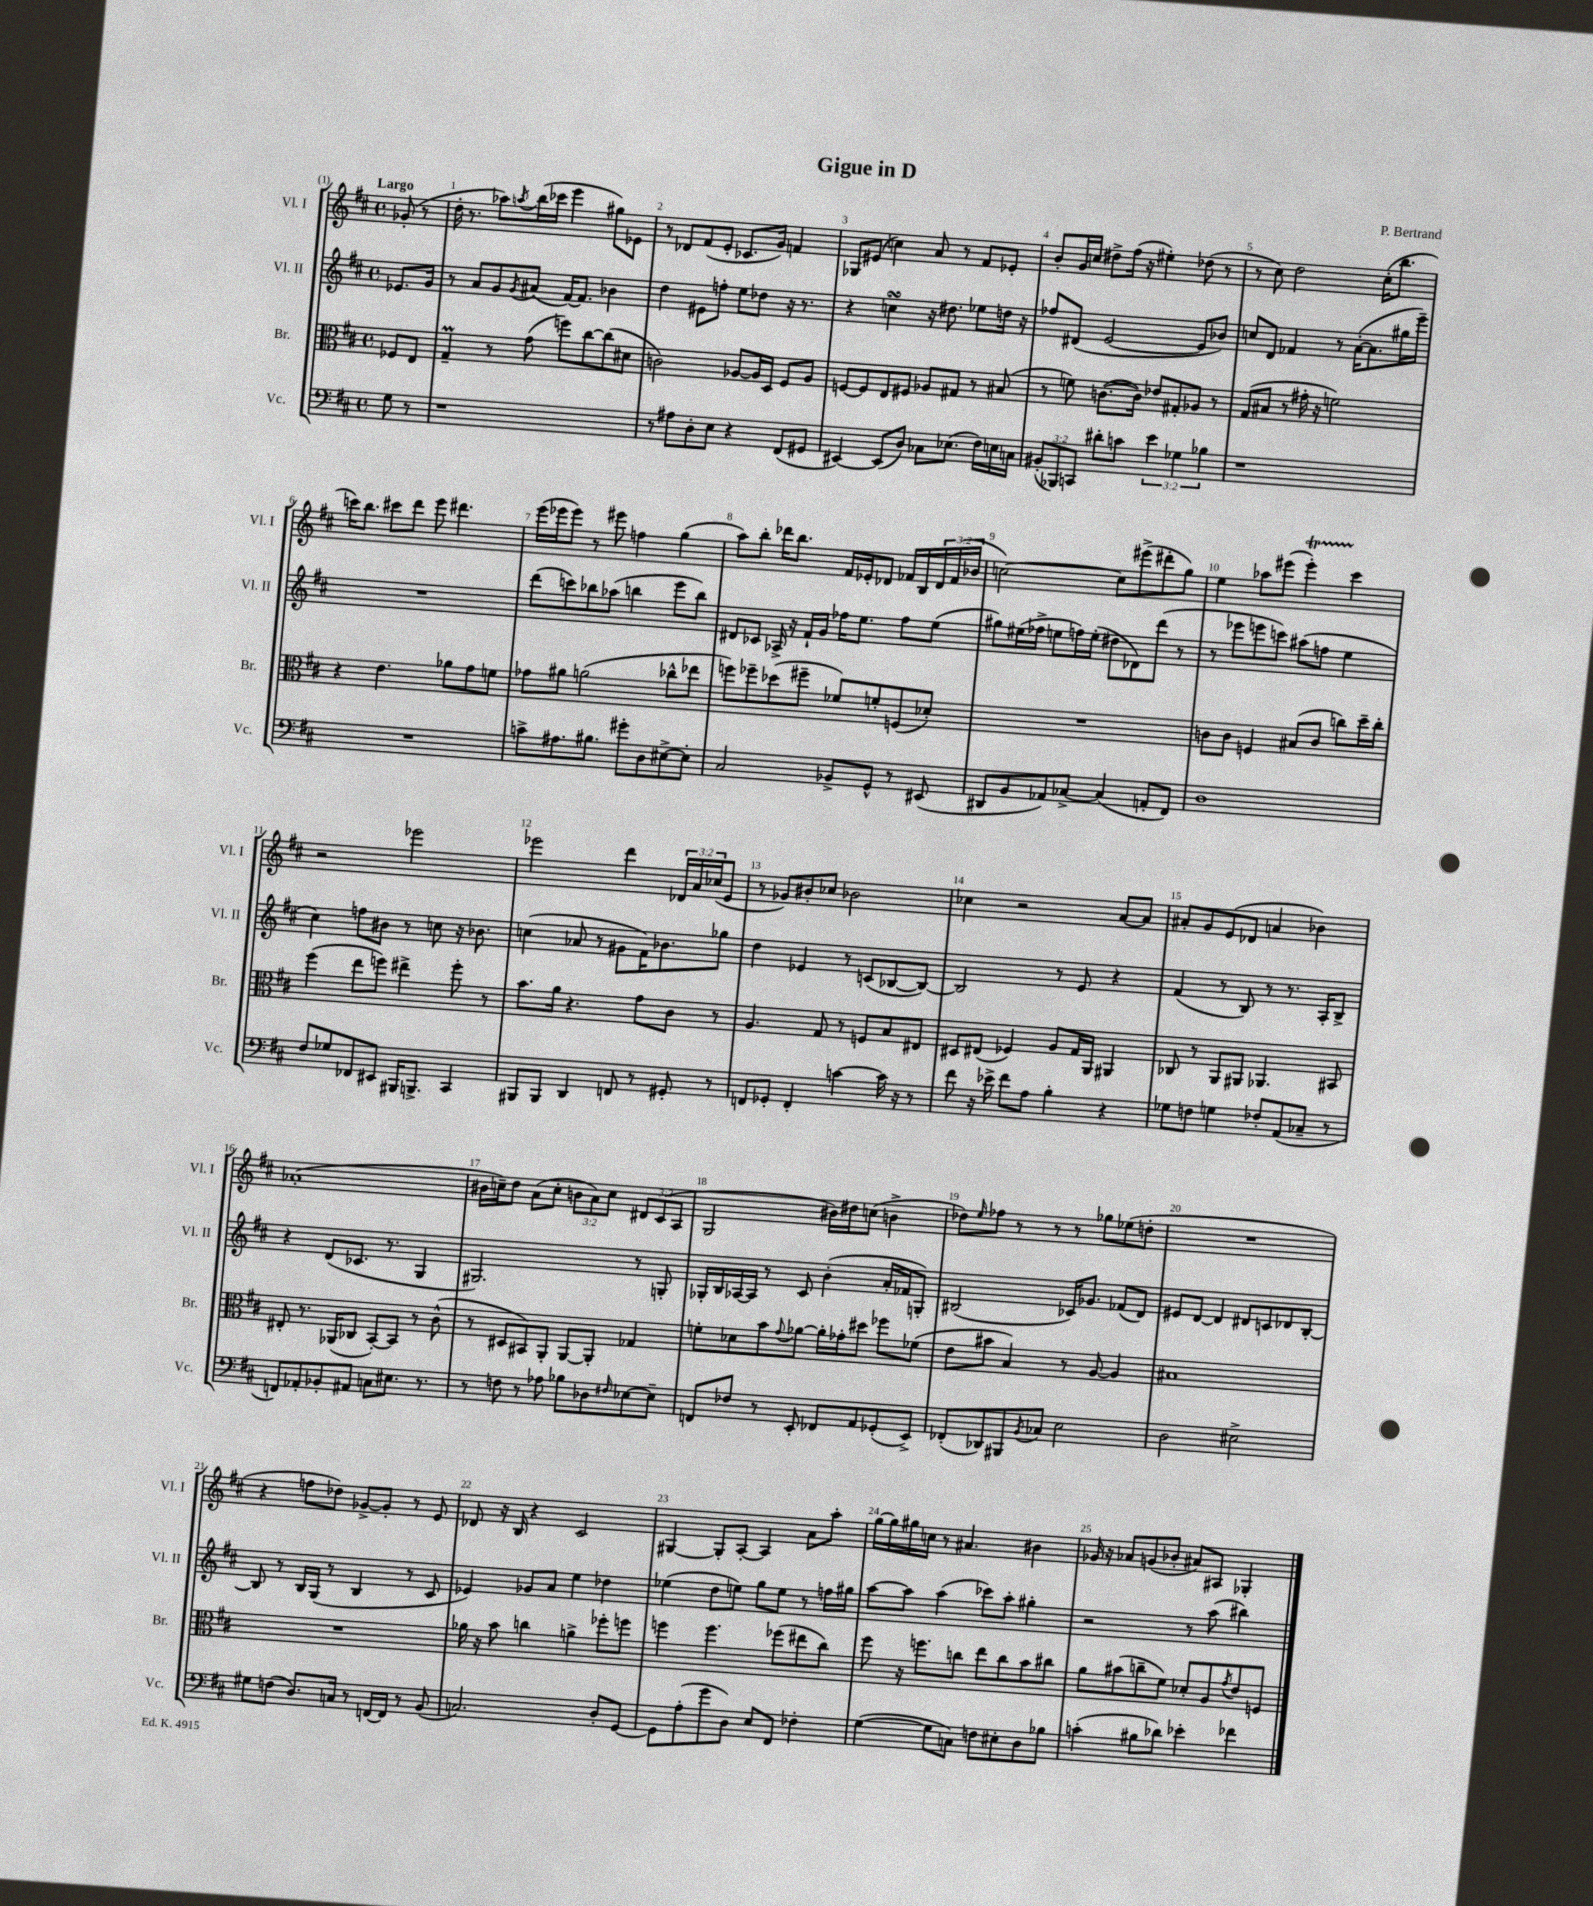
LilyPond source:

\header { title = "Gigue in D" composer = "P. Bertrand" }
<<
\new StaffGroup <<
\new Staff = "s0" \with { instrumentName = "Vl. I" shortInstrumentName = "Vl. I" } {
    \clef treble \key d \major \defaultTimeSignature \time 4/4 \override Staff.TupletNumber.text = #tuplet-number::calc-fraction-text \partial 4 \tempo "Largo"
    ges'8-.( r8 |
    d''16-. r8. aes''8) \acciaccatura { a''8 } b''16( ces'''16 e'''4 gis''8) ees'8 |
    r8 des'8 fis'8( e'8-. ces'8. g'16) f'4 |
    ges8 eis'8( c''4) a'8 r8 fis'8 ees'8-. |
    b'8-. g'16 c''16 dis''8-> fis''16( r16 eis''4-.) des''8( r8 |
    r8 cis''8) d''2 cis''16-.( b''8. |
    c'''16) b''8. cis'''8 d'''8 e'''8 dis'''4. |
    e'''16( ees'''16 ees'''8) r8 eis'''8 f''4 g''4( |
    a''8) b''8-. des'''16 b''8. fis'16 ees'16-. des'8 fes'16 b16 \tuplet 3/2 { des'16 fes'16( bes'16 } |
    c''2~) c''8 eis'''8->( dis'''8-. g''8) |
    e''4 aes''8 eis'''8( eis'''4-.\startTrillSpan) cis'''4\stopTrillSpan |
    r2 ees'''2 |
    ees'''2 d'''4 \tuplet 3/2 { des'16 a'16 ces''16( } e'8 |
    r8 ges'8) bis'8-. ces''8 bes'2 |
    ces''4 r2 a'8~ a'8 |
    ais'8-. g'8 e'8( des'8 a'4 bes'4) |
    aes'1-.( |
    bis'16 c''16--) d''8 a'8( c''8-. \tuplet 3/2 { b'8 a'8) c''8 } \tuplet 3/2 { dis'8 cis'8( a8 } |
    g2 bis'16) dis''16 c''8( b'4-> |
    des''8) \grace { e''16 } fes''8 r8 r8 r8 ges''8 ees''8( d''8-. |
    R1 |
    r4 f''8 des''8) ges'8~-> ges'8-. r8 e'8 |
    des'8 r16 b16 r4 cis'2 |
    gis4~ gis8-. a8~-. a4 a'8 a''8-. |
    g''16~ g''16 gis''16 c''16 r8 ais'4. bis'4 |
    ges'16 r16 aes'8 g'8( bes'8-. ais'8) ais8 ges4-. \bar "|." |
}
\new Staff = "s1" \with { instrumentName = "Vl. II" shortInstrumentName = "Vl. II" } {
    \clef treble \key d \major \defaultTimeSignature \time 4/4 \partial 4
    ees'8. g'16 |
    r8 a'8 g'8 \acciaccatura { g'8 } ais'8( fis'16~) fis'8. bes'4 |
    d''4 eis'8 f''8-. e''8 des''8 r16 r8. |
    r4 c''4\turn r16 dis''8. ees''8 d''16 r16 |
    fes''8 dis'8( e'2~ e'8 bes'8) |
    c''8 d'8 fes'4 r8 a'16~-.( a'8. gis''16 e'''16--) |
    R1 |
    d'''8( c'''8) bes''8 aes''8( b''4 e'''8 b''8) |
    dis'8 ces'8 aes16-> r16 fis'16-! g'16 fes''16 e''8. fes''8 e''8( |
    gis''8) eis''16( fes''16-> e''8 f''16) e''16-.( dis''8 des'8) d'''8( r8 |
    r8 ees'''8 e'''8 c'''8) ais''8( f''8 e''4 |
    cis''4) f''8 bis'8 r8 c''8 r16 bes'8. |
    c''4( aes'8 r8 gis'8 fis'16) bes'8. ges''8 |
    d''4 ees'4 r8 c'8( bes8~ bes8~) |
    bes2 r8 e'8 r4 |
    fis'4( r8 b8) r8 r8. a16-. b8-> |
    r4 d'8( ces'8. r8. g4 |
    gis2.) r8 g8-. |
    ges16-. b16 aes16~ aes16 r8 cis'8 b'4-.( a'16-. fes'16 g8-.) |
    bis2( ces'16) ges'8. fes'8( d'8) |
    eis'8 d'8~ d'4 dis'8 c'8 des'8 b8~-. |
    b8 r8 b16 g16( r8 b4 r8 cis'8 |
    ees'4) ges'8 a'8 e''4 des''4 |
    ees''4( d''8 e''8) g''8 e''8 r8 f''16 gis''16 |
    a''8~ a''8 a''4( ces'''8) a''8-. gis''4-. |
    r2 r8 a''8( bis''4) \bar "|." |
}
\new Staff = "s2" \with { instrumentName = "Br." shortInstrumentName = "Br." } {
    \clef alto \key d \major \defaultTimeSignature \time 4/4 \partial 4
    fes8 e8 |
    g4--\prall r8 g'8( f''8) cis''8~ cis''8( dis'8 |
    c'2) aes8~ aes16 d16 fis8 aes8 |
    f8~ f8 e8 fis8 aes8 gis8 r8 bis8( |
    r8 f'8) c'8.~( c'16) ees'8 gis8-. aes8 r8 |
    g8( bis8 r8 gis'16-. r16 f'2) |
    r4 e'4. aes'8 g'8 f'8 |
    ges'8 ais'8 a'2( ces''8-^ ees''8 |
    f''8) fes''8-- des''8( fis''8-- fes'8) f'8-. f8( des'8-.) |
    R1 |
    c'8 c'8 f4 bis8( c'8 c''8) d''16-- c''16-. |
    fis''4( e''8 f''8) eis''4-> f''8-. r8 |
    b'8. a'16 r4. g'8 cis'8 r8 |
    a4. g8 r8 f8 b8 eis8 |
    dis8 eis8( fes4) a8 g16 a,16 ais,4 |
    ces8 r8 a,8 ais,8 aes,4. bis,8 |
    eis8-. r8. aes,16( ces8 b,8~-.) b,8 r8 cis'8-^( |
    r8 dis8 bis,8) a,8-. a,8~ a,8-. ges4 |
    f'8-. des'8 b'8 \appoggiatura { g'8 } aes'8~ aes'16-. ges'16-. dis''8 fes''8 fes'8( |
    e'8 bis'8 b4) r8 a8~ a4 |
    bis1 |
    R1 |
    aes'16 r16 b'8 c''4 a'4-> fes''8-. f''8 |
    f''4 f''4. fes''8( eis''8 cis''8) |
    fis''8 r16 f''8. c''8 e''8 c''8 b'8 cis''8 |
    a'8 bis'8( c''8-- fis'8) des'8-. a8 \acciaccatura { g'8 } e'8 f8 \bar "|." |
}
\new Staff = "s3" \with { instrumentName = "Vc." shortInstrumentName = "Vc." } {
    \clef bass \key d \major \defaultTimeSignature \time 4/4 \override Staff.TupletNumber.text = #tuplet-number::calc-fraction-text \partial 4
    g8 r8 |
    r1 |
    r8 ais8 d8-. e8 r4 fis,8( gis,8 |
    eis,4~) eis,8( d8) ces8 ees8.( fis16) e16 c16 |
    \tuplet 3/2 { bis,8-.( bes,,8) c,8 } dis'8-. c'8 \tuplet 3/2 { e'4 ges4 bes4 } |
    r1 |
    R1 |
    c'8-> ais8. bis8. gis'8-. d8 eis8~-> eis8-. |
    cis2 bes,8-> g,8-^ r8 eis,8( |
    dis,8 b,8 aes,8) ces8~-> ces4( a,8-. fis,8) |
    d1 |
    fis8 ges8 fes,8 eis,8 bis,,16 b,,8.-> cis,4 |
    bis,,8 bis,,8 d,4 f,8 r8 gis,8-. r8 |
    f,8 ges,8-. f,4-. c'4~ c'16 r16 r8 |
    fis'8 r16 ees'16-> fis'8 a8 b4-. r4 |
    ges8 f8 g4 fes8-. a,8( ces8-- r8 |
    f,8) aes,8-. bes,8-. ais,8 c8 eis8. r8. |
    r8 f8 r8 aes8 bes8 des8 \grace { fis16 } ees8~ ees8-- |
    f,8 fes8 r8 e,8-. fes,8 a,8 ges,8-.( e,8->) |
    fes,8-.( des,8) bis,,8 \acciaccatura { b,8 } ces8 e2 |
    d2 eis2-> |
    gis8 f8( d8.) c16 r8 f,16~ f,16 r8 b,8( |
    c2.) d8-. g,8~ |
    g,8 a8-.( g'8 d8) e8 fis,8 fes4-. |
    g4~( g8 c8) f8 eis8-. d8 bes8 |
    c'4-.( bis8 des'8) ees'4-. fes'4 \bar "|." |
}
>>
>>
\layout { \context { \Score \override BarNumber.break-visibility = ##(#f #t #t) barNumberVisibility = #all-bar-numbers-visible } }
